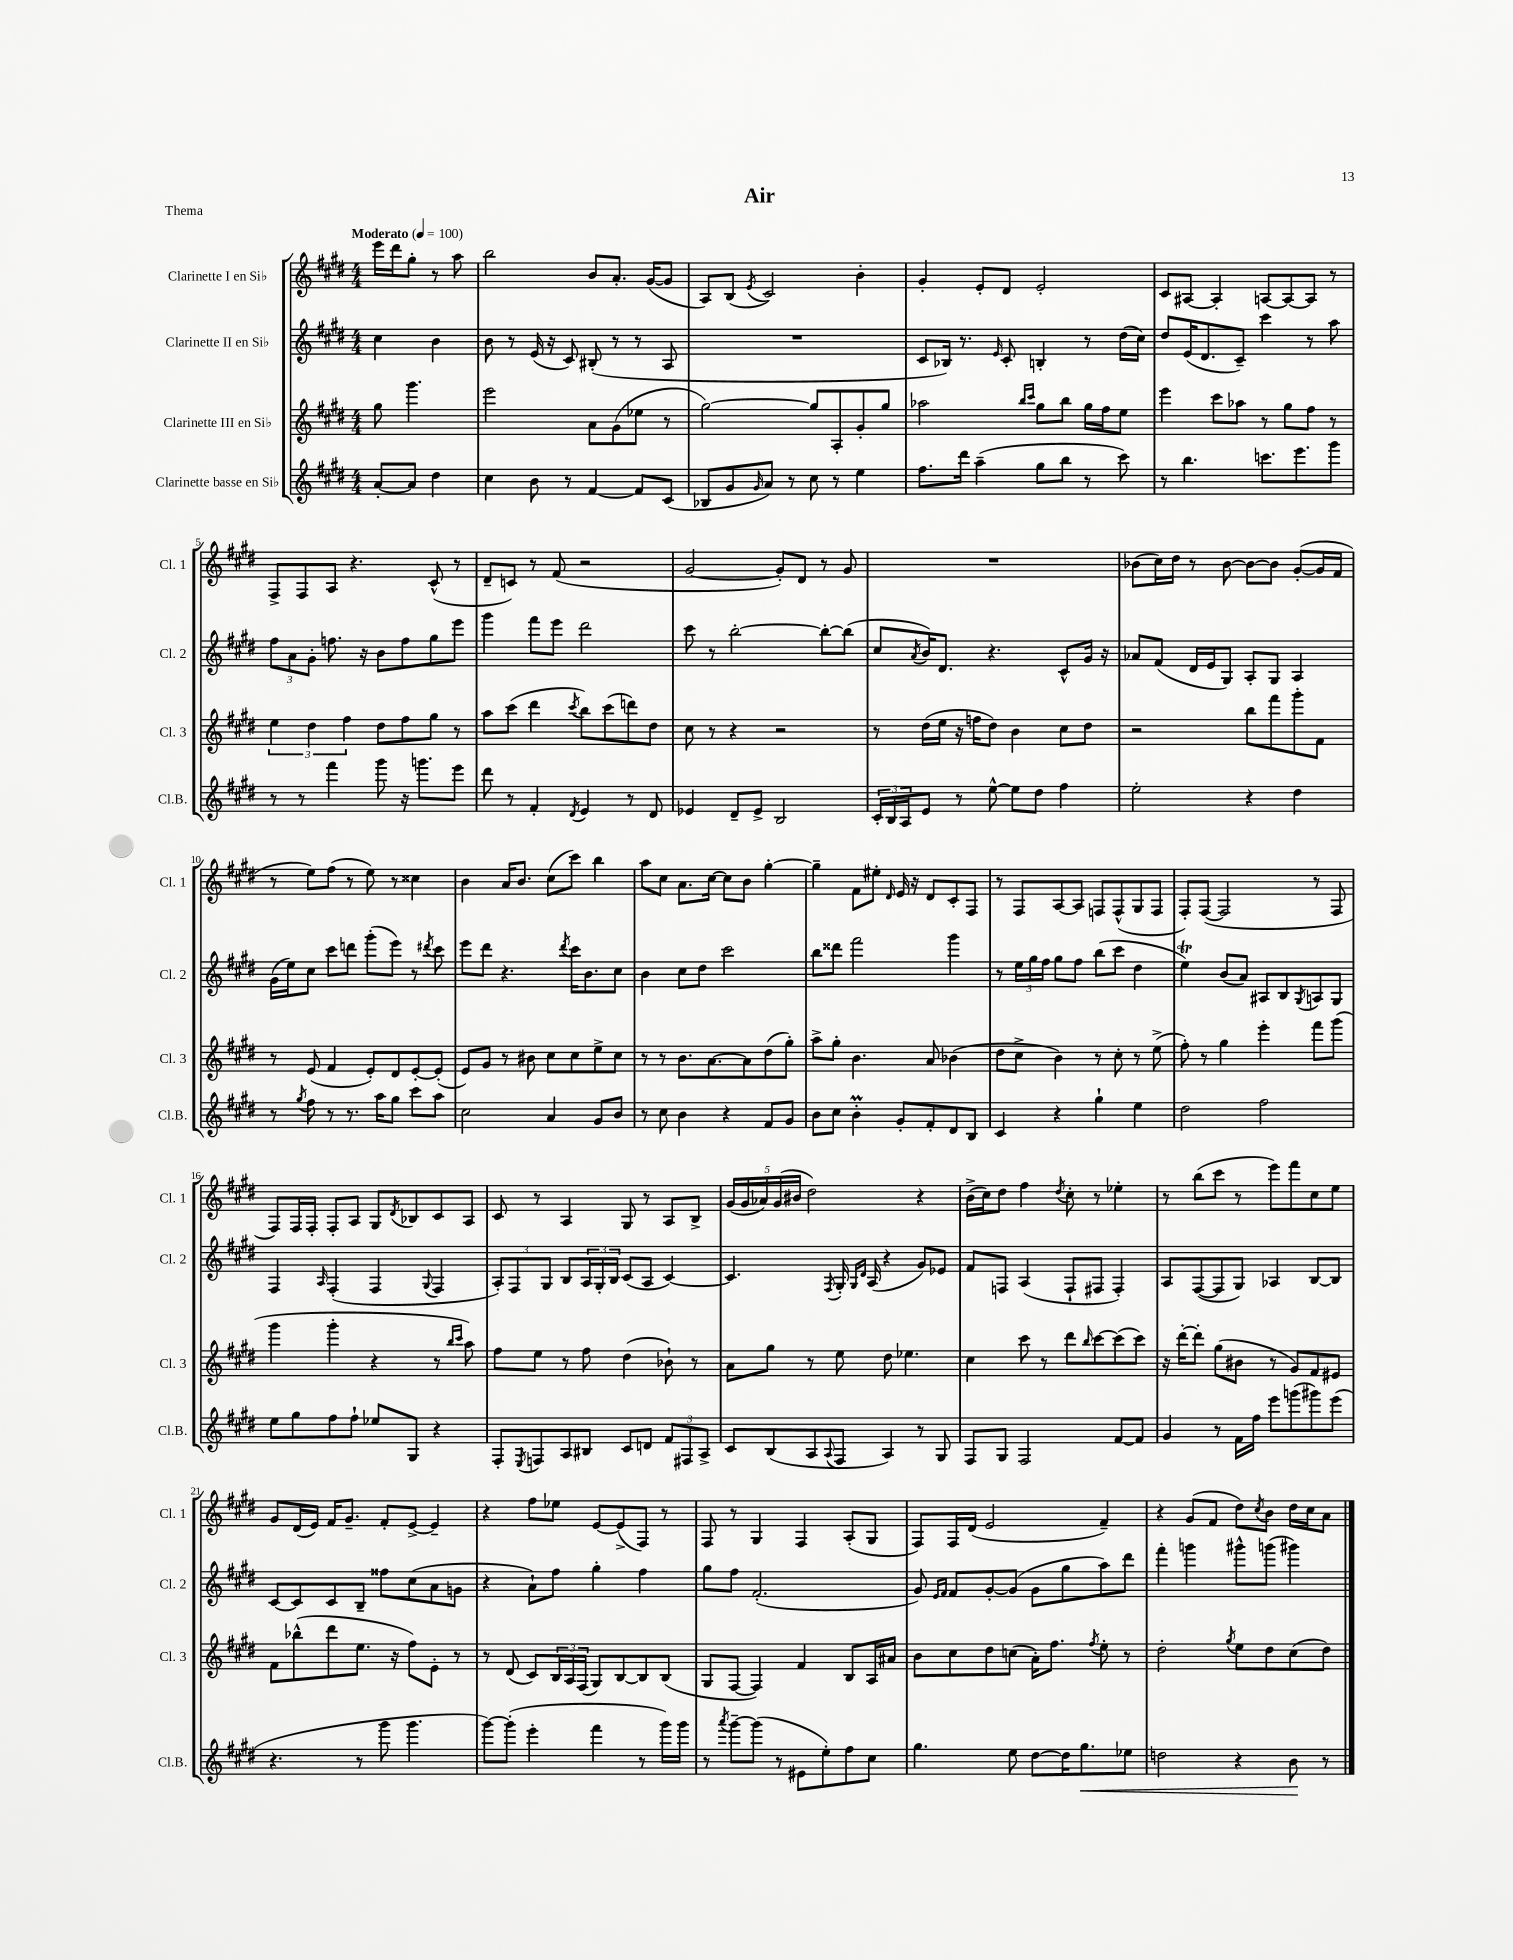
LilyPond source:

\header { title = "Air" piece = "Thema" }
<<
\new StaffGroup <<
\new Staff = "s0" \with { instrumentName = "Clarinette I en Sib" shortInstrumentName = "Cl. 1" } {
    \clef treble \key e \major \numericTimeSignature \time 4/4 \partial 2 \tempo "Moderato" 4 = 100
    e'''16 dis'''16 gis''8-. r8 a''8 |
    b''2 b'8 a'8.-. gis'16~( gis'8 |
    a8) b8( \acciaccatura { e'8 } cis'2) b'4-. |
    gis'4-. e'8-. dis'8 e'2-. |
    cis'8 ais8~ ais4-. a8~ a8~ a8 r8 |
    fis8-> fis8 a8 r4. cis'8-^( r8 |
    dis'8-- c'8) r8 fis'8( r2 |
    gis'2~ gis'8-.) dis'8 r8 gis'8 |
    R1 |
    bes'8( cis''16) dis''16 r8 bes'8~ bes'8~ bes'8 gis'8~-.( gis'16 fis'16 |
    r8 e''8) fis''8( r8 e''8) r8 cisis''4 |
    b'4 a'16 b'8. cis''8( cis'''8) b''4 |
    a''8 cis''8 a'8. cis''16~ cis''8 b'8 gis''4~-. |
    gis''4-- fis'8 eis''8-. \grace { dis'16 } e'16 r16 dis'8 cis'8-. fis8 |
    r8 fis8 a8~ a8 f8 f8-^( gis8 f8 |
    fis8-.) fis8~( fis2 r8 fis8 |
    fis8) fis16 fis16-. fis8-. a8 gis8 \acciaccatura { dis'8 } bes8 cis'8 a8 |
    cis'8 r8 a4 gis8 r8 a8 b8-> |
    \tuplet 5/4 { gis'16( gis'16 aes'16) gis'16( bis'16 } dis''2) r4 |
    b'16->( cis''16) dis''8 fis''4 \acciaccatura { dis''8 } cis''8-. r8 ees''4-. |
    r8 b''8( cis'''8 r8 e'''8) fis'''8 cis''8 e''8 |
    gis'8 dis'16( e'16) fis'16 gis'8.-- fis'8-. e'8~-> e'4-- |
    r4 fis''8 ees''8 e'8~ e'8->( fis8) r8 |
    fis8 r8 gis4 fis4 a8-.( gis8 |
    fis8) fis16 dis'16( e'2 fis'4--) |
    r4 gis'8( fis'8 dis''8) \acciaccatura { cis''8 } b'8 dis''16 cis''16 a'8 \bar "|." |
}
\new Staff = "s1" \with { instrumentName = "Clarinette II en Sib" shortInstrumentName = "Cl. 2" } {
    \clef treble \key e \major \numericTimeSignature \time 4/4 \partial 2
    cis''4 b'4 |
    b'8 r8 e'16( r16 cis'8) bis8-.( r8 r8 a8 |
    R1 |
    cis'8 bes16) r8. \grace { e'16 } cis'8-. b4-. r8 dis''16( cis''16) |
    dis''8 e'16( dis'8. cis'8--) cis'''4 r8 a''8 |
    \tuplet 3/2 { fis''8 a'8 gis'8-. } f''8. r16 b'8 f''8 gis''8 e'''8 |
    gis'''4 fis'''8 e'''8 dis'''2 |
    cis'''8 r8 b''2~-. b''8~-. b''8( |
    cis''8 \acciaccatura { a'8 } b'16) dis'8. r4. cis'8-^ gis'16 r16 |
    aes'8 fis'8( dis'16 e'16 gis8) a8-. gis8 a4 |
    gis'16( e''16) cis''8 cis'''8 d'''8 gis'''8-.( e'''8) r8 \acciaccatura { dis'''8 } cis'''8 |
    e'''8 dis'''8 r4. \acciaccatura { dis'''8 } cis'''16 b'8. cis''8 |
    b'4 cis''8 dis''8 cis'''2 |
    b''8 disis'''8 fis'''2 gis'''4 |
    r8 \tuplet 3/2 { e''16 gis''16 fis''16 } gis''8 fis''8 b''8( cis'''8 dis''4 |
    e''4\trill) b'8( a'8) ais8 b8 \acciaccatura { gis8 } a8 gis8 |
    fis4 \grace { a16 } fis4-.( fis4 \appoggiatura { gis8 } fis4 |
    \tuplet 3/2 { a8-.) fis8 gis8 } b8 \tuplet 3/2 { a16 gis16-. b16 } cis'8( a8 cis'4~) |
    cis'4. \acciaccatura { fis8 } gis16-. \grace { gis16 dis'16 } a16( r4 gis'8) ees'8 |
    fis'8 f8 a4( f8-! fis8 fis4-.) |
    a8 fis8~( fis8 gis8) aes4 b8~ b8 |
    cis'8~ cis'8 cis'8 b8-- fisis''8 cis''8( a'8 g'8 |
    r4 a'8-!) fis''8 gis''4-. fis''4 |
    gis''8 fis''8 fis'2.-.( |
    gis'8) \grace { e'16 fis'16 } fis'8 gis'8~-. gis'8( gis'8 gis''8 a''8) dis'''8 |
    fis'''4-. g'''4 gis'''8-^ g'''8( gis'''4) \bar "|." |
}
\new Staff = "s2" \with { instrumentName = "Clarinette III en Sib" shortInstrumentName = "Cl. 3" } {
    \clef treble \key e \major \numericTimeSignature \time 4/4 \partial 2
    gis''8 gis'''4. |
    e'''2 a'8 gis'8( ees''8 r8 |
    gis''2~) gis''8 a8-. gis'8-. gis''8 |
    aes''2 \grace { b''16 cis'''16 } gis''8 b''8 gis''16 fis''16 e''8 |
    e'''4 cis'''8 aes''8 r8 gis''8 fis''8 r8 |
    \tuplet 3/2 { e''4 dis''4 fis''4 } dis''8 fis''8 gis''8 r8 |
    a''8 cis'''8( dis'''4 \acciaccatura { cis'''8 } b''8) cis'''8( d'''8) dis''8 |
    cis''8 r8 r4 r2 |
    r8 dis''16( e''16 r16 f''16 dis''8) b'4 cis''8 dis''8 |
    r2 b''8 fis'''8 gis'''8-. fis'8 |
    r8 e'8( fis'4 e'8-.) dis'8 e'8~-. e'8-.( |
    e'8) gis'8 r8 bis'8 cis''8 cis''8 e''8-> cis''8 |
    r8 r8 b'8. a'8.~ a'8 dis''8( gis''8-.) |
    a''8-> gis''8-. b'4. a'8 bes'4( |
    dis''8 cis''8-> b'4) r8 cis''8-. r8 e''8->( |
    fis''8-.) r8 gis''4 e'''4-. fis'''8 gis'''8( |
    gis'''4 gis'''4-. r4 r8 \grace { b''16 cis'''16 } a''8) |
    fis''8 e''8 r8 fis''8 dis''4( bes'8-!) r8 |
    a'8 gis''8 r8 e''8 dis''8 ees''4. |
    cis''4 cis'''8 r8 dis'''8 \grace { b''16 } cis'''8~ cis'''8( cis'''8) |
    r16 dis'''16~-. dis'''8-. gis''8( bis'8 r8 gis'8) fis'8 eis'8 |
    fis'8 bes''8-^( dis'''8 e''8. r16 fis''8) e'8-. r8 |
    r8 dis'8( cis'8) \tuplet 3/2 { b16 a16 fis16( } gis8) b8~ b8 b8( |
    gis8 fis8~ fis4) fis'4 b8 a16 ais'16 |
    b'8 cis''8 dis''8 c''8( a'16-.) fis''8. \acciaccatura { fis''8 } e''8-. r8 |
    dis''2-. \acciaccatura { gis''8 } e''8 dis''8 cis''8( dis''8) \bar "|." |
}
\new Staff = "s3" \with { instrumentName = "Clarinette basse en Sib" shortInstrumentName = "Cl.B." } {
    \clef treble \key e \major \numericTimeSignature \time 4/4 \partial 2
    a'8~-. a'8 dis''4 |
    cis''4 b'8 r8 fis'4~ fis'8 cis'8( |
    bes8 gis'8 \grace { gis'16 } a'8) r8 cis''8 r8 e''4 |
    fis''8. dis'''16 a''4--( gis''8 b''8 r8 cis'''8) |
    r8 b''4. c'''8. e'''8. gis'''8 |
    r8 r8 fis'''4 gis'''8 r16 g'''8. e'''8 |
    dis'''8 r8 fis'4-. \acciaccatura { dis'8 } e'4 r8 dis'8 |
    ees'4 dis'8-- ees'8-> b2 |
    \tuplet 3/2 { cis'16-. b16 a16 } e'8 r8 e''8~-^ e''8 dis''8 fis''4 |
    e''2-. r4 dis''4 |
    r8 \acciaccatura { gis''8 } fis''8 r8 r8. a''16 gis''8 cis'''8 a''8 |
    cis''2 a'4 gis'8 b'8 |
    r8 cis''8 b'4 r4 fis'8 gis'8 |
    b'8 cis''8 b'4-.\prall gis'8-. fis'8-. dis'8 b8 |
    cis'4 r4 gis''4-! e''4 |
    dis''2 fis''2 |
    e''8 gis''8 fis''8 fis''8-! ees''8 gis8 r4 |
    fis8-. \acciaccatura { e8 } f8 a8 bis8 cis'8 d'8 \tuplet 3/2 { fis'8 fis8 a8-> } |
    cis'8 b8( a8 \appoggiatura { a8 } fis8 a4) r8 gis8 |
    fis8 gis8 fis2 fis'8~ fis'8 |
    gis'4 r8 fis'16 fis''16 e'''8 g'''8( gis'''8) e'''8( |
    r4. r8 gis'''8 gis'''4. |
    gis'''8~) gis'''8-.( e'''4-. fis'''4 r8 gis'''16) gis'''16 |
    r8 \acciaccatura { a'''8 } gis'''8~-- gis'''8( r8 eis'8 e''8-.) fis''8 cis''8 |
    gis''4. e''8 dis''8~ dis''16 gis''8.\< ees''8 |
    d''2 r4 b'8\! r8 \bar "|." |
}
>>
>>
